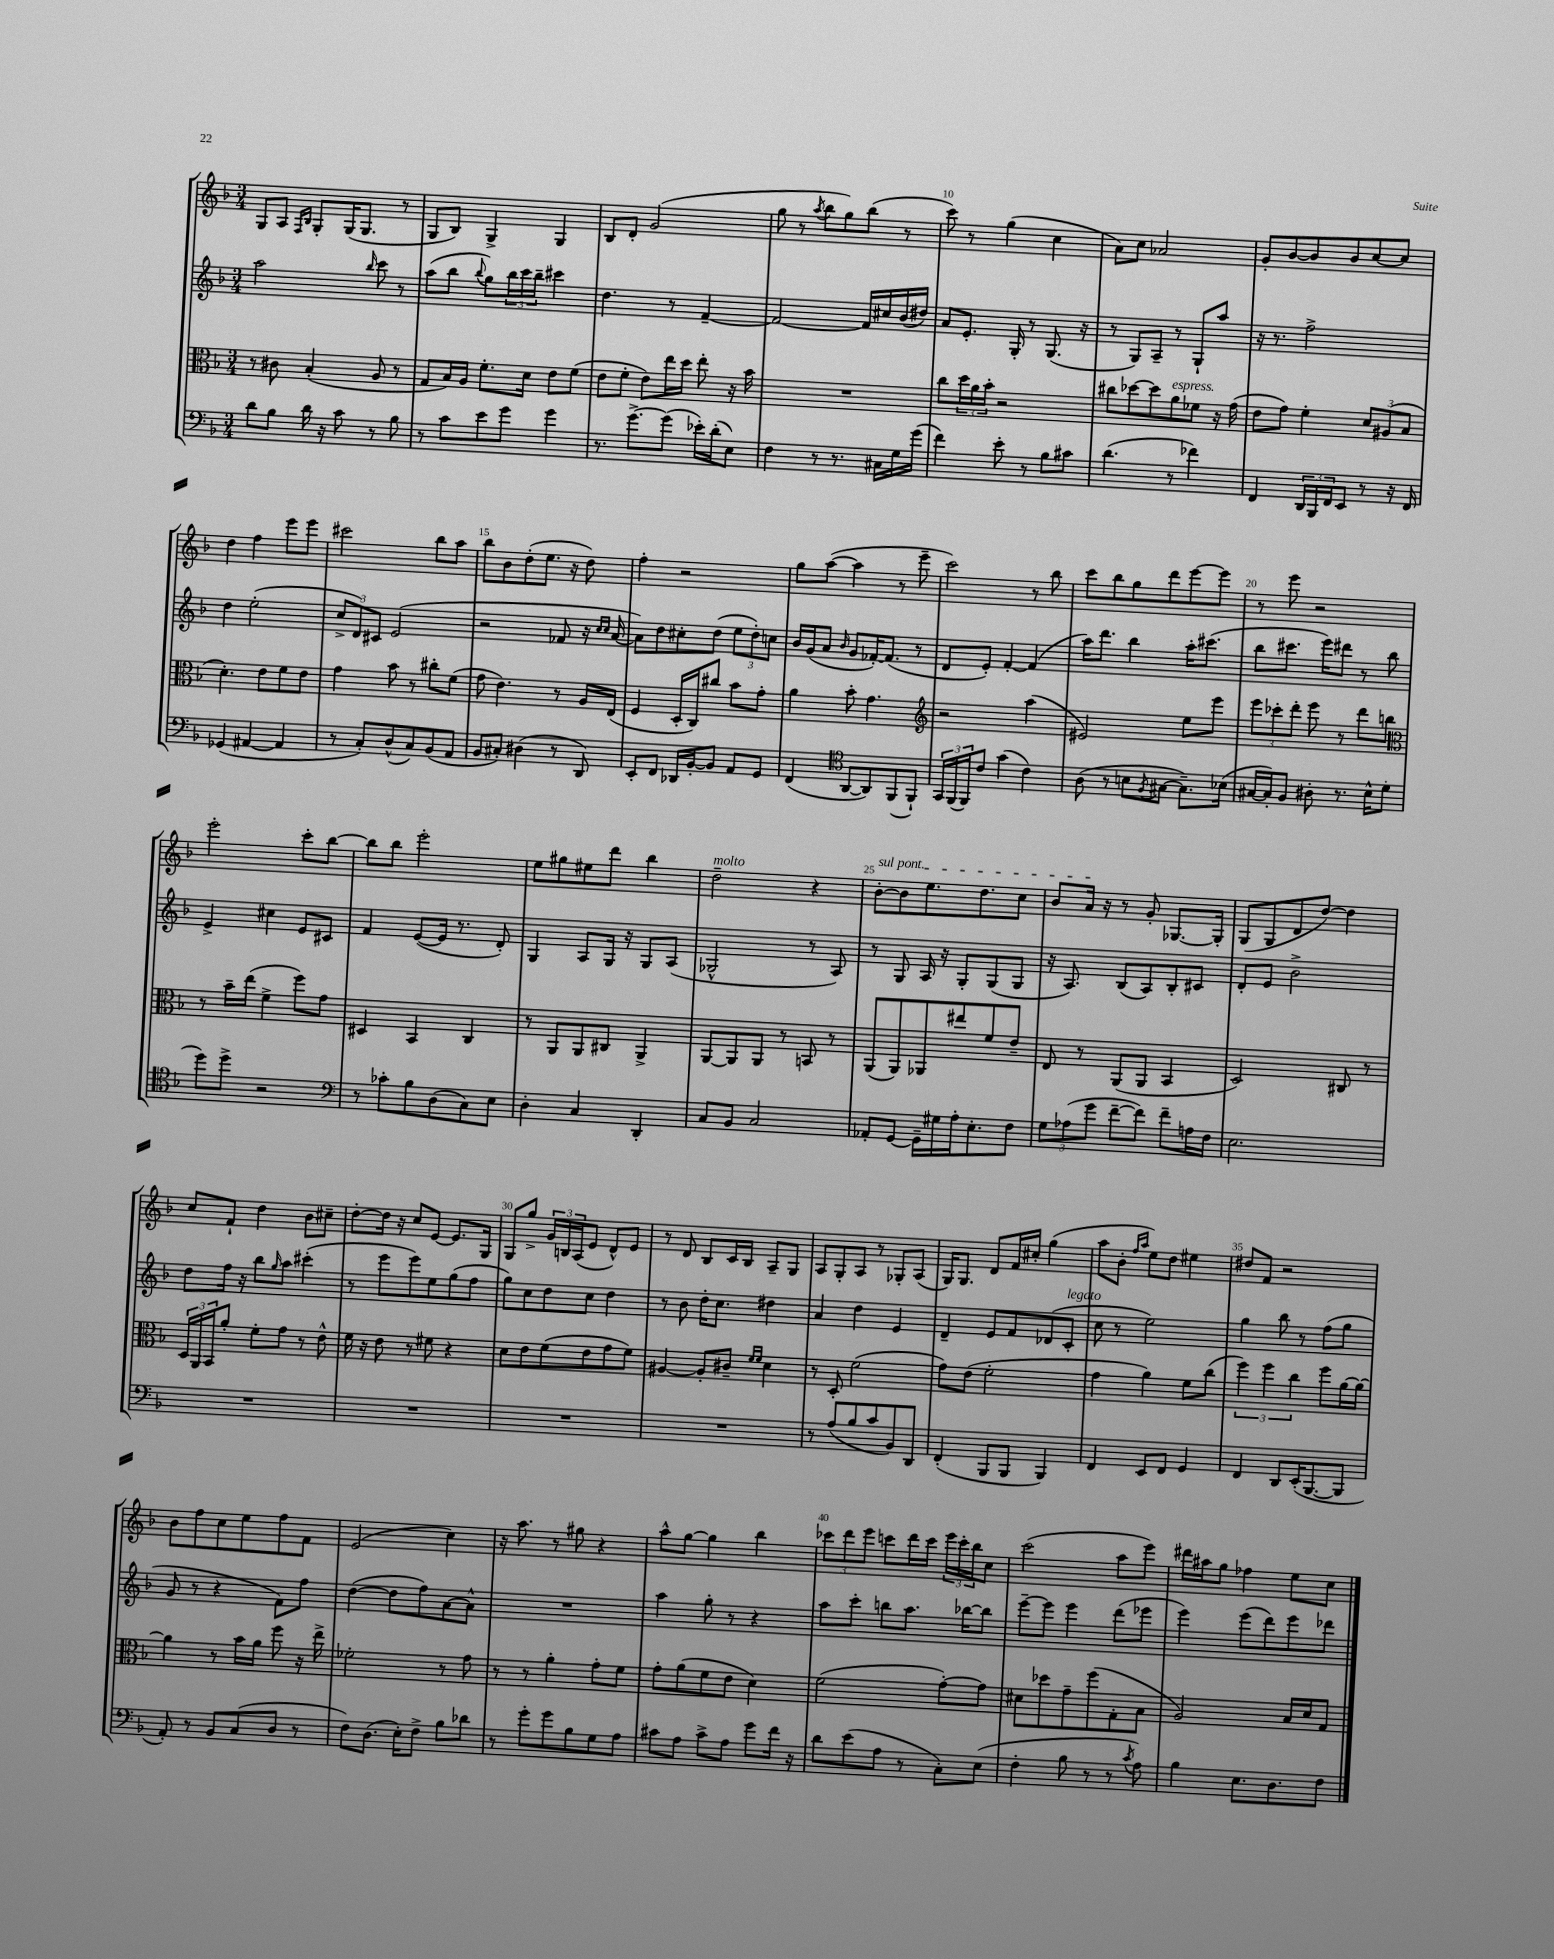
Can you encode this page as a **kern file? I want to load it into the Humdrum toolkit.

**kern	**kern	**kern	**kern
*staff4	*staff3	*staff2	*staff1
*clefF4	*clefC3	*clefG2	*clefG2
*k[b-]	*k[b-]	*k[b-]	*k[b-]
*M3/4	*M3/4	*M3/4	*M3/4
8d	8r	2aa	8G
8B-	8c#	.	8A
.	.	.	16qqF
.	.	.	16qqB-
16d	(4B-'	.	8G'
16r	.	.	.
8c	.	.	(16G
.	.	.	8.G
.	.	16qqbb-	.
8r	8A	8ccc	.
8B-	8r	8r	8r
=	=	=	=
8r	8G	(8aa	8G
8c	16B-)	8bb-	8B-)
.	16A	.	.
.	.	8qqbb-	.
8e	8.f'	8gg)	4G^
8g	.	24bb-	.
.	.	24ccc	.
.	16d	.	.
.	.	24bb-~	.
4g	8e	4ccc#	4G
.	(8f	.	.
=	=	=	=
8.r	8e	4.dd	8B-
.	8f'	.	8d'
[8.g^	.	.	.
.	8e)	.	(2g
(8g]	16ee	8r	.
.	16dd	.	.
16e-')	8ee'	[4f~	.
(16d'	.	.	.
8E)	16r	.	.
.	16b-	.	.
=	=	=	=
4F	2.r	2f_	8gg
.	.	.	8r
.	.	.	8qaa
8r	.	.	8bb-
8.r	.	.	8gg)
.	.	16f]	(8bb-
16C#	.	16cc#	.
16G	.	(16b-	8r
(16g	.	16dd#)	.
=	=	=	=
4f)	8cc	8a	8ccc)
.	24dd	8.e'	8r
.	24a	.	.
.	24b-'	.	.
8e'	2r	.	(4gg
.	.	16G'	.
8r	.	8r	.
8B-	.	(8.G	4cc
8c#	.	.	.
.	.	16r	.
=	=	=	=
(4.d	8cc#	8r	8a)
.	[8dd-	8G)	8cc
.	8dd-]	8A~	2a-
8r	8a	8r	.
4f-)	8f-	8G`	.
.	16r	8aa	.
.	(16g	.	.
=	=	=	=
4FF	8e	16r	8g'
.	.	8.r	.
.	8g)	.	[8b-
24DD	4f'	2ff^	8b-]
24BBB-	.	.	.
24FF	.	.	.
8EE	.	.	8b-
8r	12d	.	[8cc
.	(12A#	.	.
16r	.	.	8cc]
.	12B-	.	.
16FF	.	.	.
=	=	=	=
(4GG-	4.d')	4dd	4dd
[4AA#	.	(2ee'	4ff
.	8e	.	.
4AA#]	8f	.	8eee
.	8e	.	8eee
=	=	=	=
8r	4g	12cc^	2ccc#
.	.	12d)	.
8C')	.	.	.
.	.	12c#	.
(8D^^	8b-	(2e	.
8C)	8r	.	.
(8BB-	8cc#'	.	8bb-
8AA	(8f	.	8aa
=	=	=	=
8BB-	8g	2r	8bb-
8C#')	4.e)	.	8b-
(4D#	.	.	(8dd'
.	.	.	8.ee
8r	8r	8f-	.
.	.	.	16r
8DD)	16A	16r	8dd)
.	.	16qqcc	.
.	.	16qqcc	.
.	(16E	[16a	.
=	=	=	=
8EE'	4F	8a])	4ff'
8FF	.	8dd	.
16DD-	16D'	8cc#'	2r
[16BB-'	16C)	.	.
8BB-]	8cc#	(8dd	.
8AA	8b-	12ee	.
.	.	12dd')	.
8GG	8g'	.	.
.	.	12cc	.
=	=	=	=
(4FF	4a	16b-	8gg
.	.	(16g	.
.	.	8a	([8aa
*clefC4	*	*	*
.	.	16qqb-	.
[8AA	8b-'	8g	4aa]
8AA])	4.g	[16f-')	.
.	.	(8.f-]	.
(8FF	.	.	8r
8FF`)	.	8r	8eee~
=	=	=	=
*	*clefG2	*	*
24GG	2r	8d	2ccc)
(24FF	.	.	.
24FF)	.	.	.
8c	.	8e')	.
(4g	.	[4f'	.
4c)	(4aa	(4f]	8r
.	.	.	8bb-
=	=	=	=
(8A	2e#)	16aa)	8ccc
.	.	8.ddd	.
8r	.	.	8bb-
8B	.	4bb-	8gg
8qF	.	.	.
[8G#	.	.	8ddd
8.G#~])	8ee	16aa'	[8eee
.	.	(8.ccc#	.
.	8eee	.	8eee]
(16B-	.	.	.
=	=	=	=
[16G#	12eee	8bb-	8r
16G#'])	.	.	.
.	12ccc-'	.	.
8F	.	8.ccc#	8eee
.	12ddd'	.	.
8A#'	8eee	.	2r
.	.	16eee)	.
8.r	8r	8ddd#	.
.	8ddd	8r	.
16B-^^	.	.	.
(8d	8bb	8bb-	.
=	=	=	=
*	*clefC3	*	*
8dd)	8r	4e^	2eee'
8dd^	16b-~	.	.
.	(16ee	.	.
2r	4f^	4cc#	.
.	8ff)	8e	8ccc'
.	8g	8c#	[8bb-
=	=	=	=
*clefF4	*	*	*
8r	4D#	4f	8bb-]
8c-'	.	.	8bb-
8B-	4BB-	([8e	2eee'
(8D	.	16e]	.
.	.	8.r	.
8C)	4C	.	.
8E	.	8d')	.
=	=	=	=
4D'	8r	4G	8ee
.	8AA	.	8gg#
4C	8AA	8A	8ee#
.	8C#	16G	8ddd
.	.	16r	.
4DD'	4AA^	8G	4bb-
.	.	(8A	.
=	=	=	=
8C	[8AA	2G-^^	2dd~
8BB-	8AA]	.	.
2C	8AA	.	.
.	8r	.	.
.	8BB	8r	4r
.	8r	8A)	.
=	=	=	=
8AA-'	(8AA	8r	[8b-'
[8GG	8AA)	8G	8b-]
16GG~]	8AA-	16A	8.ee
16G#	.	16r	.
16A'	8ee#	8G'	.
8.E'	.	.	8.dd
.	8f	(8G	.
8F	8e~	8G	8cc
=	=	=	=
12G	8E	16r	8b-
.	.	8.A)	.
(12A-	.	.	.
.	8r	.	16a
12g	.	.	.
.	.	.	16r
[8f~	(8AA	(8B-	8r
8f])	8AA	8A)	8g'
8f~	4BB-	8B-'	[8.G-
16A	.	8c#	.
16F	.	.	16G-']
=	=	=	=
2.E	2D)	8d'	(8G
.	.	8e	8G
.	.	2b-^	8d
.	.	.	[8dd)
.	8C#	.	4dd]
.	8r	.	.
=	=	=	=
2.r	24D	8dd	8cc
.	24AA	.	.
.	24BB-	.	.
.	8a'	16ff	8f`
.	.	16r	.
.	8f'	8bb-	4dd
.	.	16qqgg	.
.	8g	8aa	.
.	8r	(4ccc#'	8b-
.	8e^^	.	8cc#~
=	=	=	=
2.r	16f	8r	[8dd'
.	16r	.	.
.	8e	8eee	16dd]
.	.	.	16r
.	8r	8eee)	8cc
.	8f#	8ee	[8e
.	4r	(8gg	8.e]
.	.	8ff	.
.	.	.	16G
=	=	=	=
2.r	8d	8gg)	8G
.	8e	8cc	8gg^
.	(8f	8dd	24g
.	.	.	24B
.	.	.	(24A
.	8e	8cc	8e
.	8g	4dd	8d^^)
.	8f)	.	8e
=	=	=	=
2.r	[4A#	8r	8r
.	.	8b-	8d
.	8A#']	16dd'	8B-
.	.	8.cc	.
.	8c#~	.	16c
.	.	.	16B-
.	16qqf	.	.
.	16qqf	.	.
.	4d	4dd#	8A~
.	.	.	8G
=	=	=	=
8r	8r	4a	8A
(8A	8D'	.	8G'
8B-	(2f	4dd	8A
8c	.	.	8r
8BB-)	.	4e	8G-'
8DD	.	.	(8A
=	=	=	=
(4FF'	8g)	4d~	16G)
.	.	.	8.G
.	(8e	.	.
8BBB-	2f'	8e	8d
8BBB-	.	8f	16f
.	.	.	16cc#'
4BBB-)	.	(8d-	(4gg
.	.	8c'	.
=	=	=	=
4FF	4g	8cc	8aa
.	.	8r	8b-'
.	.	.	16qqff
.	.	.	16qqaa
8EE	4a)	2ee)	8ee)
8FF	.	.	8dd
4GG	8f	.	4ee#
.	(8cc	.	.
=	=	=	=
4FF	6ff)	4gg	8dd#
.	.	.	8f
.	6ff	.	.
8DD	.	8bb-	2r
.	6cc	.	.
(16EE'	.	8r	.
[8.BBB-	.	.	.
.	8ff	(8ff	.
8BBB-]	[16a	8gg	.
.	16a_	.	.
=	=	=	=
8AA')	4a]	8g	8b-
8r	.	8r	8ff
8BB-	8r	4r	8cc
(8C	16b-	.	8ee
.	16a	.	.
8D	8ff	8f)	8ff
8r	16r	8ff	8f
.	16ee^	.	.
=	=	=	=
8F)	2f-'	([4dd	(2e
(8.D	.	.	.
.	.	8dd]	.
16E')	.	.	.
8F^	.	8ff)	.
8B-	8r	[8a	4cc)
8d-	8g	8a^^]	.
=	=	=	=
8r	8r	2.r	16r
.	.	.	8.aa
8g'	8r	.	.
8g	4a'	.	8r
8B-	.	.	8gg#
8G	8g'	.	4r
8A	8f	.	.
=	=	=	=
8c#	8g'	4aa	8aa^^
8A	(8a	.	[8gg
8c#^	8f	8gg'	4gg]
8A	8e	8r	.
8g	4d)	4r	4bb-
16f	.	.	.
16r	.	.	.
=	=	=	=
8d	(2f	8aa	12ccc-
.	.	.	12ddd
(8e	.	8ccc'	.
.	.	.	12eee
8A	.	8bb	8ccc
8r	.	8.aa	16ddd
.	.	.	16ccc
8C')	[8g')	.	24eee
.	.	.	24ccc'
.	.	[16bb-	.
.	.	.	24bb-
(8E	8g]	8bb-]	8cc
=	=	=	=
4F'	8d#	[8eee~	(2ccc
.	8dd-	8eee]	.
8B-	8g~	4eee	.
8r	(8ff	.	.
8r	8G'	(8ddd	8aa
8qc	.	.	.
8A)	8B-	8eee-	8eee)
=	=	=	=
4B-	2A)	4eee)	16ddd#
.	.	.	16aa#
.	.	.	8gg
8.E	.	(8eee	4ff-
.	.	8ddd)	.
8.D	.	.	.
.	16B-	8eee	8ee
.	16d	.	.
8F	8G	8ddd-	8cc
==	==	==	==
*-	*-	*-	*-
